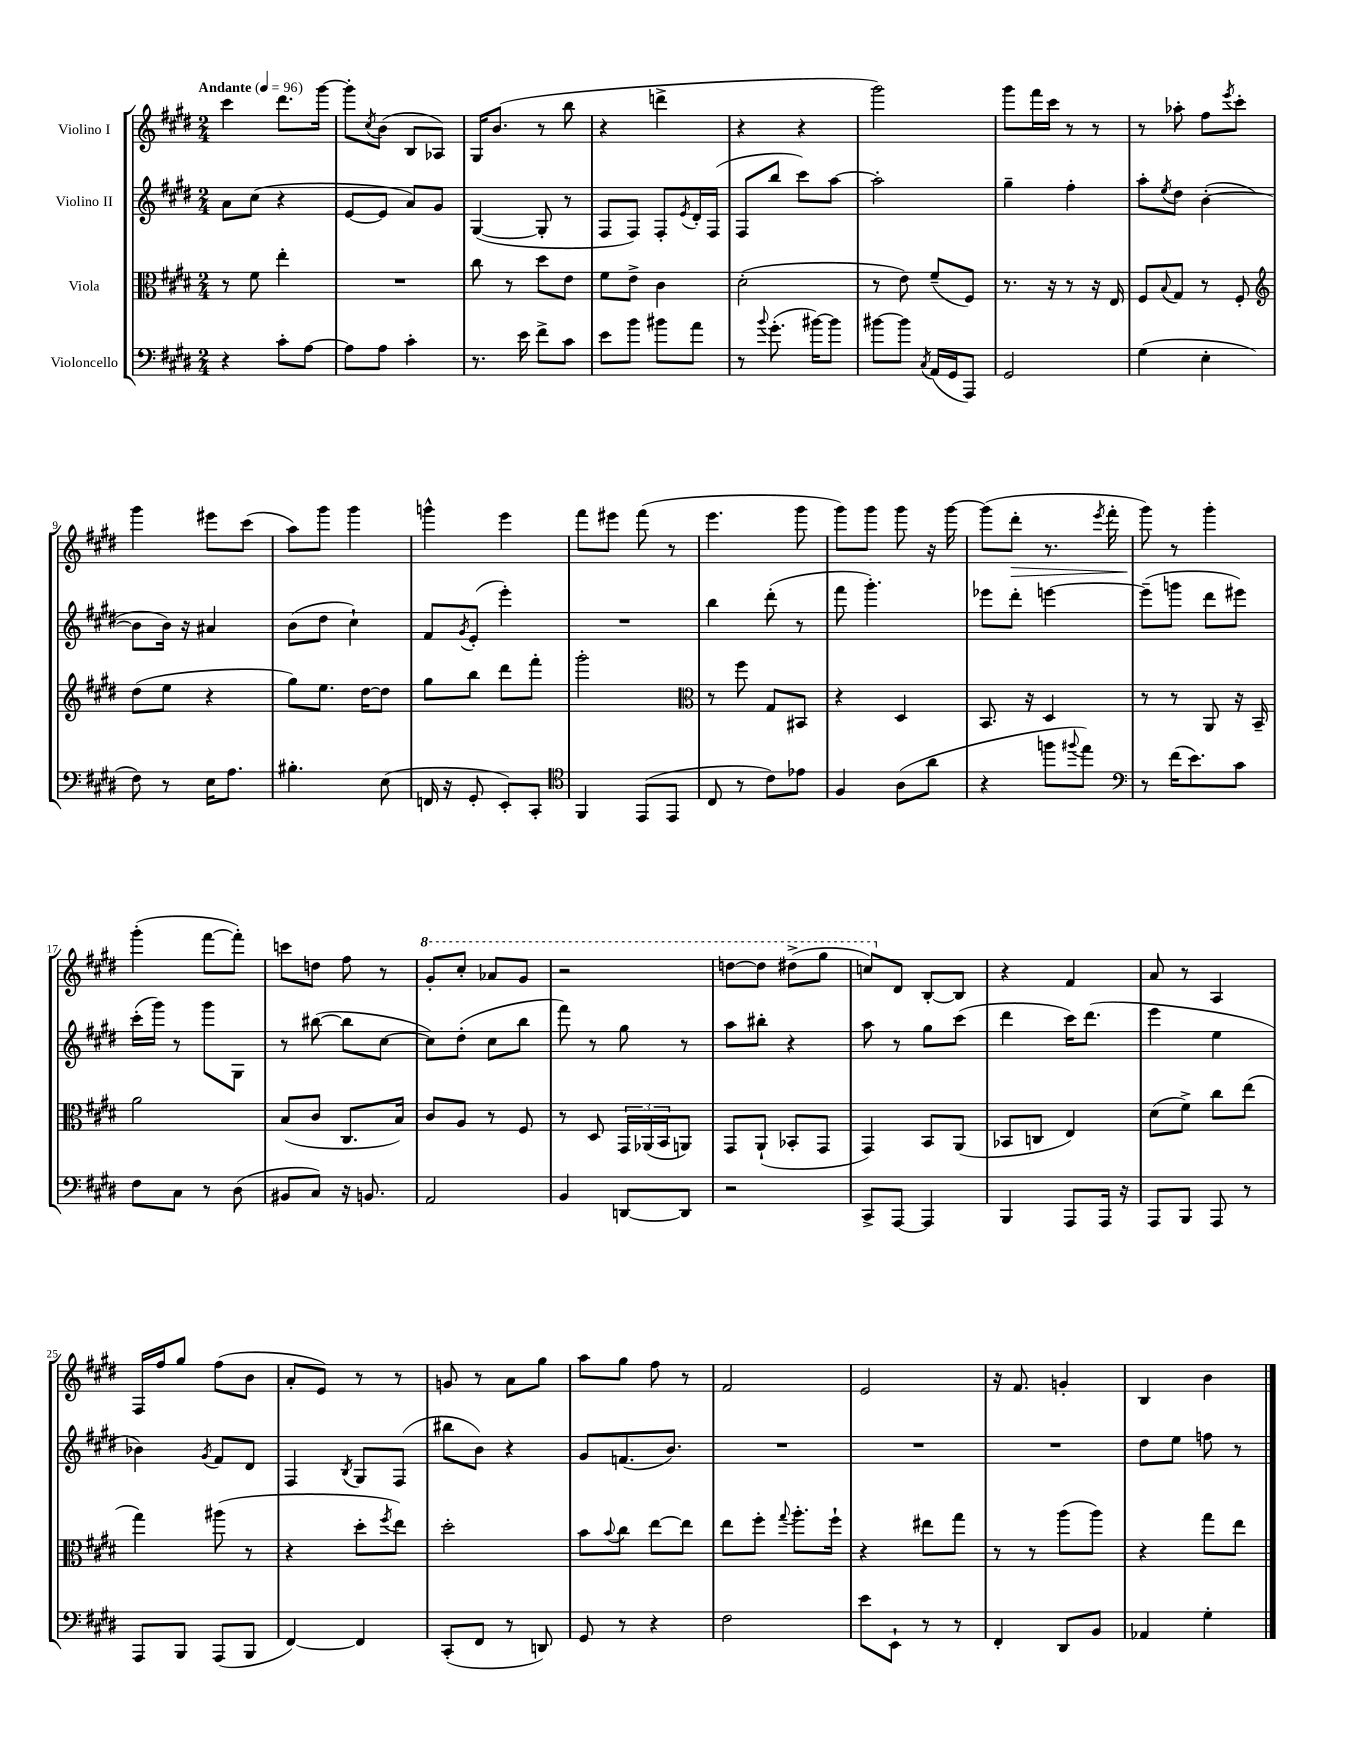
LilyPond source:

<<
\new StaffGroup <<
\new Staff = "s0" \with { instrumentName = "Violino I" } {
    \clef treble \key e \major \numericTimeSignature \time 2/4 \tempo "Andante" 4 = 96
    cis'''4 dis'''8. gis'''16~ |
    gis'''8-. \acciaccatura { cis''8 } b'8( b8 aes8) |
    gis16 b'8.( r8 b''8 |
    r4 d'''4-> |
    r4 r4 |
    gis'''2) |
    gis'''8 fis'''16 cis'''16 r8 r8 |
    r8 aes''8-. fis''8 \acciaccatura { e'''8 } cis'''8-. |
    gis'''4 eis'''8 cis'''8( |
    a''8) gis'''8 gis'''4 |
    g'''4-^ e'''4 |
    fis'''8 eis'''8 fis'''8( r8 |
    e'''4. gis'''8 |
    gis'''8) gis'''8 gis'''8 r16 gis'''16~ |
    gis'''8( dis'''8-.\> r8. \acciaccatura { e'''8 } fis'''16-. |
    gis'''8\!) r8 gis'''4-. |
    gis'''4-.( fis'''8~ fis'''8-.) |
    c'''8 d''8 fis''8 r8 |
    \ottava #1 gis''8-. cis'''8-. aes''8 gis''8 |
    r2 |
    d'''8~ d'''8 dis'''8->( gis'''8 |
    c'''8) \ottava #0 dis'8 b8~-. b8 |
    r4 fis'4 |
    a'8 r8 a4 |
    fis16 fis''16 gis''8 fis''8( b'8 |
    a'8-. e'8) r8 r8 |
    g'8 r8 a'8 gis''8 |
    a''8 gis''8 fis''8 r8 |
    fis'2 |
    e'2 |
    r16 fis'8. g'4-. |
    b4 b'4 \bar "|." |
}
\new Staff = "s1" \with { instrumentName = "Violino II" } {
    \clef treble \key e \major \numericTimeSignature \time 2/4
    a'8 cis''8( r4 |
    e'8~ e'8 a'8) gis'8 |
    gis4~( gis8-. r8 |
    fis8 fis8) fis8-. \acciaccatura { e'8 } dis'16-. fis16( |
    fis8 b''8 cis'''8) a''8~ |
    a''2-. |
    gis''4-- fis''4-. |
    a''8-. \acciaccatura { e''8 } dis''8 b'4~-.( |
    b'8 b'16) r16 ais'4 |
    b'8( dis''8 cis''4-!) |
    fis'8 \acciaccatura { gis'8 } e'8-.( e'''4-.) |
    R2 |
    b''4 dis'''8-.( r8 |
    fis'''8 gis'''4.-.) |
    ees'''8 dis'''8-. e'''4~ |
    e'''8--( g'''8 dis'''8 eis'''8) |
    cis'''16-.( gis'''16) r8 gis'''8 gis8 |
    r8 bis''8~( bis''8 cis''8~ |
    cis''8) dis''8-.( cis''8 b''8 |
    fis'''8) r8 gis''8 r8 |
    a''8 bis''8-. r4 |
    a''8 r8 gis''8 cis'''8( |
    dis'''4 cis'''16) dis'''8.( |
    e'''4 e''4 |
    bes'4) \acciaccatura { gis'8 } fis'8 dis'8 |
    fis4 \acciaccatura { b8 } gis8 fis8( |
    bis''8 b'8) r4 |
    gis'8 f'8.( b'8.) |
    R2 |
    R2 |
    R2 |
    dis''8 e''8 f''8 r8 \bar "|." |
}
\new Staff = "s2" \with { instrumentName = "Viola" } {
    \clef alto \key e \major \numericTimeSignature \time 2/4
    r8 fis'8 e''4-. |
    R2 |
    cis''8 r8 dis''8 e'8 |
    fis'8 e'8-> cis'4 |
    dis'2-.( |
    r8 e'8) fis'8--( fis8) |
    r8. r16 r8 r16 e16 |
    fis8 \appoggiatura { b8 } gis8 r8 fis8-. |
    \clef treble dis''8( e''8 r4 |
    gis''8) e''8. dis''16~ dis''8 |
    gis''8 b''8 dis'''8 fis'''8-. |
    gis'''2-. |
    \clef alto r8 fis''8 gis8 bis,8 |
    r4 dis4 |
    b,8. r16 dis4 |
    r8 r8 a,8 r16 b,16-- |
    a'2 |
    b8( cis'8 cis8. b16) |
    cis'8 a8 r8 fis8 |
    r8 dis8 \tuplet 3/2 { gis,16 aes,16( b,16 } a,8) |
    gis,8 a,8-!( bes,8-. gis,8 |
    gis,4) b,8 a,8( |
    bes,8 c8 e4) |
    dis'8( fis'8->) cis''8 e''8( |
    gis''4) ais''8( r8 |
    r4 dis''8-. \acciaccatura { fis''8 } e''8) |
    dis''2-. |
    b'8 \appoggiatura { b'8 } cis''8 e''8~ e''8 |
    e''8 fis''8-. \appoggiatura { gis''8 } a''8.-. fis''16-! |
    r4 eis''8 gis''8 |
    r8 r8 a''8( a''8) |
    r4 gis''8 e''8 \bar "|." |
}
\new Staff = "s3" \with { instrumentName = "Violoncello" } {
    \clef bass \key e \major \numericTimeSignature \time 2/4
    r4 cis'8-. a8~ |
    a8 a8 cis'4-. |
    r8. e'16 fis'8-> cis'8 |
    e'8 b'8 bis'8 a'8 |
    r8 \appoggiatura { b'8 } gis'8.-.( bis'16~) bis'8 |
    bis'8~ bis'8 \acciaccatura { cis8 } a,16( gis,16 a,,8) |
    gis,2 |
    gis4( e4-. |
    fis8) r8 e16 a8. |
    bis4.-. e8( |
    f,16 r16 gis,8-. e,8-.) cis,8-. |
    \clef tenor fis,4 e,8( e,8 |
    cis8 r8 cis'8) ees'8 |
    fis4 a8( a'8 |
    r4 f''8 \appoggiatura { fis''8 } e''8) |
    \clef bass r8 fis'16( e'8.) cis'8 |
    fis8 cis8 r8 dis8( |
    bis,8 cis8) r16 b,8. |
    a,2 |
    b,4 d,8~ d,8 |
    r2 |
    cis,8-> a,,8~ a,,4 |
    b,,4 a,,8 a,,16 r16 |
    a,,8 b,,8 a,,8 r8 |
    a,,8 b,,8 a,,8( b,,8 |
    fis,4~) fis,4 |
    cis,8-.( fis,8 r8 d,8) |
    gis,8 r8 r4 |
    fis2 |
    e'8 e,8-! r8 r8 |
    fis,4-. dis,8 b,8 |
    aes,4 gis4-. \bar "|." |
}
>>
>>
